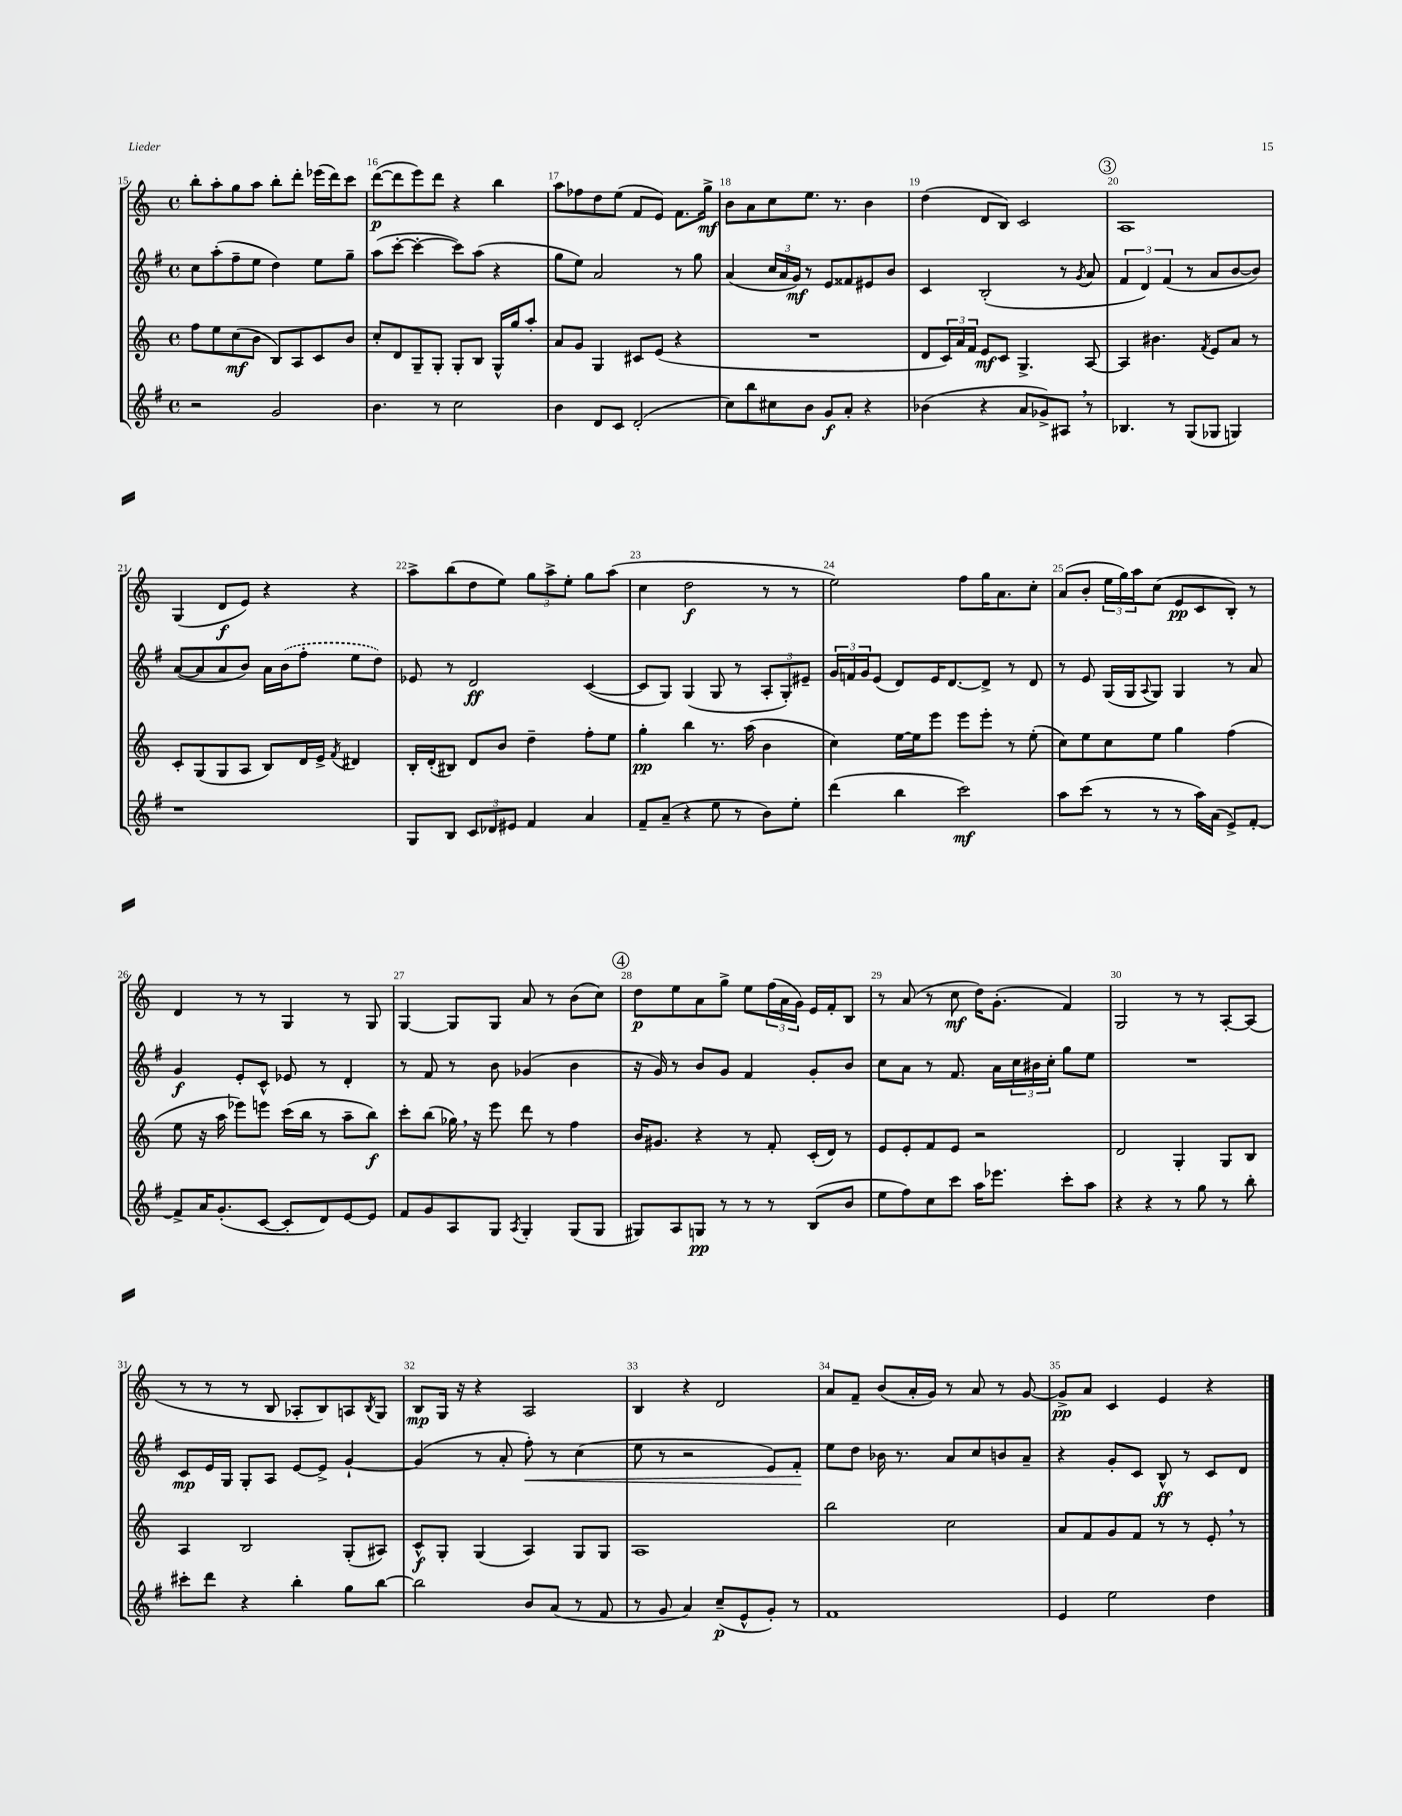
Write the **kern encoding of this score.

**kern	**kern	**kern	**kern
*staff4	*staff3	*staff2	*staff1
*clefG2	*clefG2	*clefG2	*clefG2
*k[f#]	*k[]	*k[f#]	*k[]
*M4/4	*M4/4	*M4/4	*M4/4
*met(c)	*met(c)	*met(c)	*met(c)
2r	8ff	8cc	8bb'
.	8ee	(8aa'	8aa'
.	(8cc	8ff#~	8gg
.	8b	8ee	8aa
2g	8B)	4dd)	8bb'
.	8A	.	8ddd'
.	8c	8ee	(16eee-
.	.	.	16ddd)
.	8b	8gg~	8ccc
=	=	=	=
4.b	8cc'	(8aa	([8ddd
.	8d	[8ccc'	8ddd]
.	8G~	4ccc'_	8eee)
8r	8G'	.	8ddd
2cc	8G'	8ccc])	4r
.	8B	(8aa	.
.	16G^^	4r	4bb
.	16gg	.	.
.	8aa'	.	.
=	=	=	=
4b	8a	8gg	8aa
.	8g	8ee)	8ff-
8d	4G	2a	8dd
8c	.	.	(8ee
(2d'	8c#	.	8f
.	(8e	.	8e)
.	4r	8r	8.f
.	.	8gg	.
.	.	.	16gg^
=	=	=	=
8cc)	1r	(4a	8b
8bb	.	.	8a
8cc#	.	24cc	8cc
.	.	24a	.
.	.	24g)	.
8b	.	8r	8.ee
8g	.	8e	.
.	.	.	8.r
8a'	.	8f##	.
4r	.	8e#	4b
.	.	8b	.
=	=	=	=
(4b-	8d	4c	(4dd
.	24c)	.	.
.	24a	.	.
.	24f	.	.
4r	8e	(2B'	8d
.	8c	.	8B)
8a	4.G^	.	2c
8g-^)	.	.	.
8A#	.	8r	.
.	.	8qg	.
8r	[8A	8a	.
=	=	=	=
4.B-	4A]	6f#	1A
.	.	6d)	.
.	4.b#	.	.
.	.	(6f#	.
8r	.	.	.
(8G	.	8r	.
.	8qf	.	.
8G-	8e	8a	.
4G)	8a	[8b	.
.	8r	8b])	.
=	=	=	=
1r	8c'	([8a	(4G
.	(8G	8a]	.
.	8G	8a	8d
.	8A	8b)	8e)
.	8B)	16a	4r
.	.	(16b	.
.	16d	8ff#'	.
.	16e^	.	.
.	8qf	.	.
.	4d#	8ee	4r
.	.	8dd)	.
=	=	=	=
8G	16B'	8e-	8aa^
.	(16d'	.	.
8B	8B#)	8r	(8bb
12c	8d	2d	8dd
12d-	.	.	.
.	8b	.	8ee)
12e#	.	.	.
4f#	4dd~	.	12gg
.	.	.	12aa^
.	.	.	12ee'
4a	8ff'	([4c	8gg
.	8ee	.	(8aa
=	=	=	=
8f#~	4gg'	8c]	4cc
(8a~	.	8G)	.
4r	4bb	(4G	2dd
8ee	8.r	8G	.
8r	.	8r	.
.	(16aa	.	.
8b)	4b	12A'	8r
.	.	12G')	.
8ee'	.	.	8r
.	.	12e#~	.
=	=	=	=
(4ddd	4cc)	24g	2ee)
.	.	24f	.
.	.	24g	.
.	.	(8e	.
4bb	[16ee	8d)	.
.	16ee]	.	.
.	8eee	16e	.
.	.	[8.d	.
2ccc)	8eee	.	8ff
.	8eee'	8d^]	16gg
.	.	.	8.a
.	8r	8r	.
.	(8ee'	8d	8cc'
=	=	=	=
8aa	8cc)	8r	(8a
(8ccc	8ee	8e	8b'
8r	8cc	(16G	24ee
.	.	.	24gg)
.	.	16G	.
.	.	.	24aa
.	.	8qqA	.
8r	8ee	8G)	(8cc
8r	4gg	4G	8e
16aa)	.	.	8c
(16a	.	.	.
8e^)	(4ff	8r	8B')
[8f#'	.	8a	8r
=	=	=	=
8f#^]	8ee	4g	4d
16a	16r	.	.
(8.g'	16aa	.	.
.	8eee-)	8e'	8r
[8c	8eee	8c^^	8r
8c']	(16ccc	8e-	4G
.	16bb	.	.
8d)	8r	8r	.
[8e	8aa~	4d'	8r
8e]	8bb)	.	8G
=	=	=	=
8f#	8ccc'	8r	[4G
8g	(8bb	8f#	.
8A	16gg-)	8r	8G]
.	16r	.	.
8G	8eee	8b	8G
8qA	.	.	.
4G'	8ddd	(4g-	8a
.	8r	.	8r
(8G	4ff	4b	(8b
8G	.	.	8cc)
=	=	=	=
8G#)	16b	16r	8dd
.	8.g#	16g)	.
8A	.	8r	8ee
8G	4r	8b	8a
8r	.	8g	8gg^
8r	8r	4f#	8ee
8r	8f'	.	(24ff
.	.	.	24a
.	.	.	24g)
(8B	(16c'	8g'	16e
.	16d)	.	16f'
8b	8r	8b	8B
=	=	=	=
8ee	8e	8cc	8r
8ff#)	8e'	8a	(8a
8cc	8f	8r	8r
8ccc	8e	8.f#	8cc
16aa	2r	.	16dd)
8.eee-	.	16a	(8.g'
.	.	24cc	.
.	.	24b#	.
.	.	24cc'	.
8ccc'	.	8gg	4f)
8aa	.	8ee	.
=	=	=	=
4r	2d	1r	2G
4r	.	.	.
8r	4G'	.	8r
8gg	.	.	8r
8r	8G	.	[8A'
8bb'	8B	.	(8A]
=	=	=	=
8ccc#'	4A	8c	8r
8ddd	.	16e	8r
.	.	16G	.
4r	2B	8G'	8r
.	.	8A	8B
4bb'	.	[8e	8A-'
.	.	8e^]	8B)
8gg	(8G'	[4g`	8A
.	.	.	8qB
[8bb	8A#)	.	8G
=	=	=	=
2bb]	8c^^	(4g]	8B
.	8G'	.	16G
.	.	.	16r
.	(4G	8r	4r
.	.	8a'	.
8b	4A)	8ff#')	2A
(8a	.	8r	.
8r	8G	(4cc	.
8f#	8G	.	.
=	=	=	=
8r	1A	8ee	4B
8g	.	8r	.
4a)	.	2r	4r
(8cc~	.	.	2d
8e^^	.	.	.
8g')	.	8e)	.
8r	.	8f#'	.
=	=	=	=
1f#	2bb	8ee	8a
.	.	8dd	8f~
.	.	16b-	(8b
.	.	8.r	.
.	.	.	16a'
.	.	.	16g)
.	2cc	8a	8r
.	.	8cc	8a
.	.	8b	8r
.	.	8a~	[8g
=	=	=	=
4e	8a	4r	8g^]
.	8f	.	8a
2ee	8g	8g'	4c
.	8f	8c	.
.	8r	8B^^	4e
.	8r	8r	.
4dd	8e'	8c	4r
.	8r	8d	.
==	==	==	==
*-	*-	*-	*-
